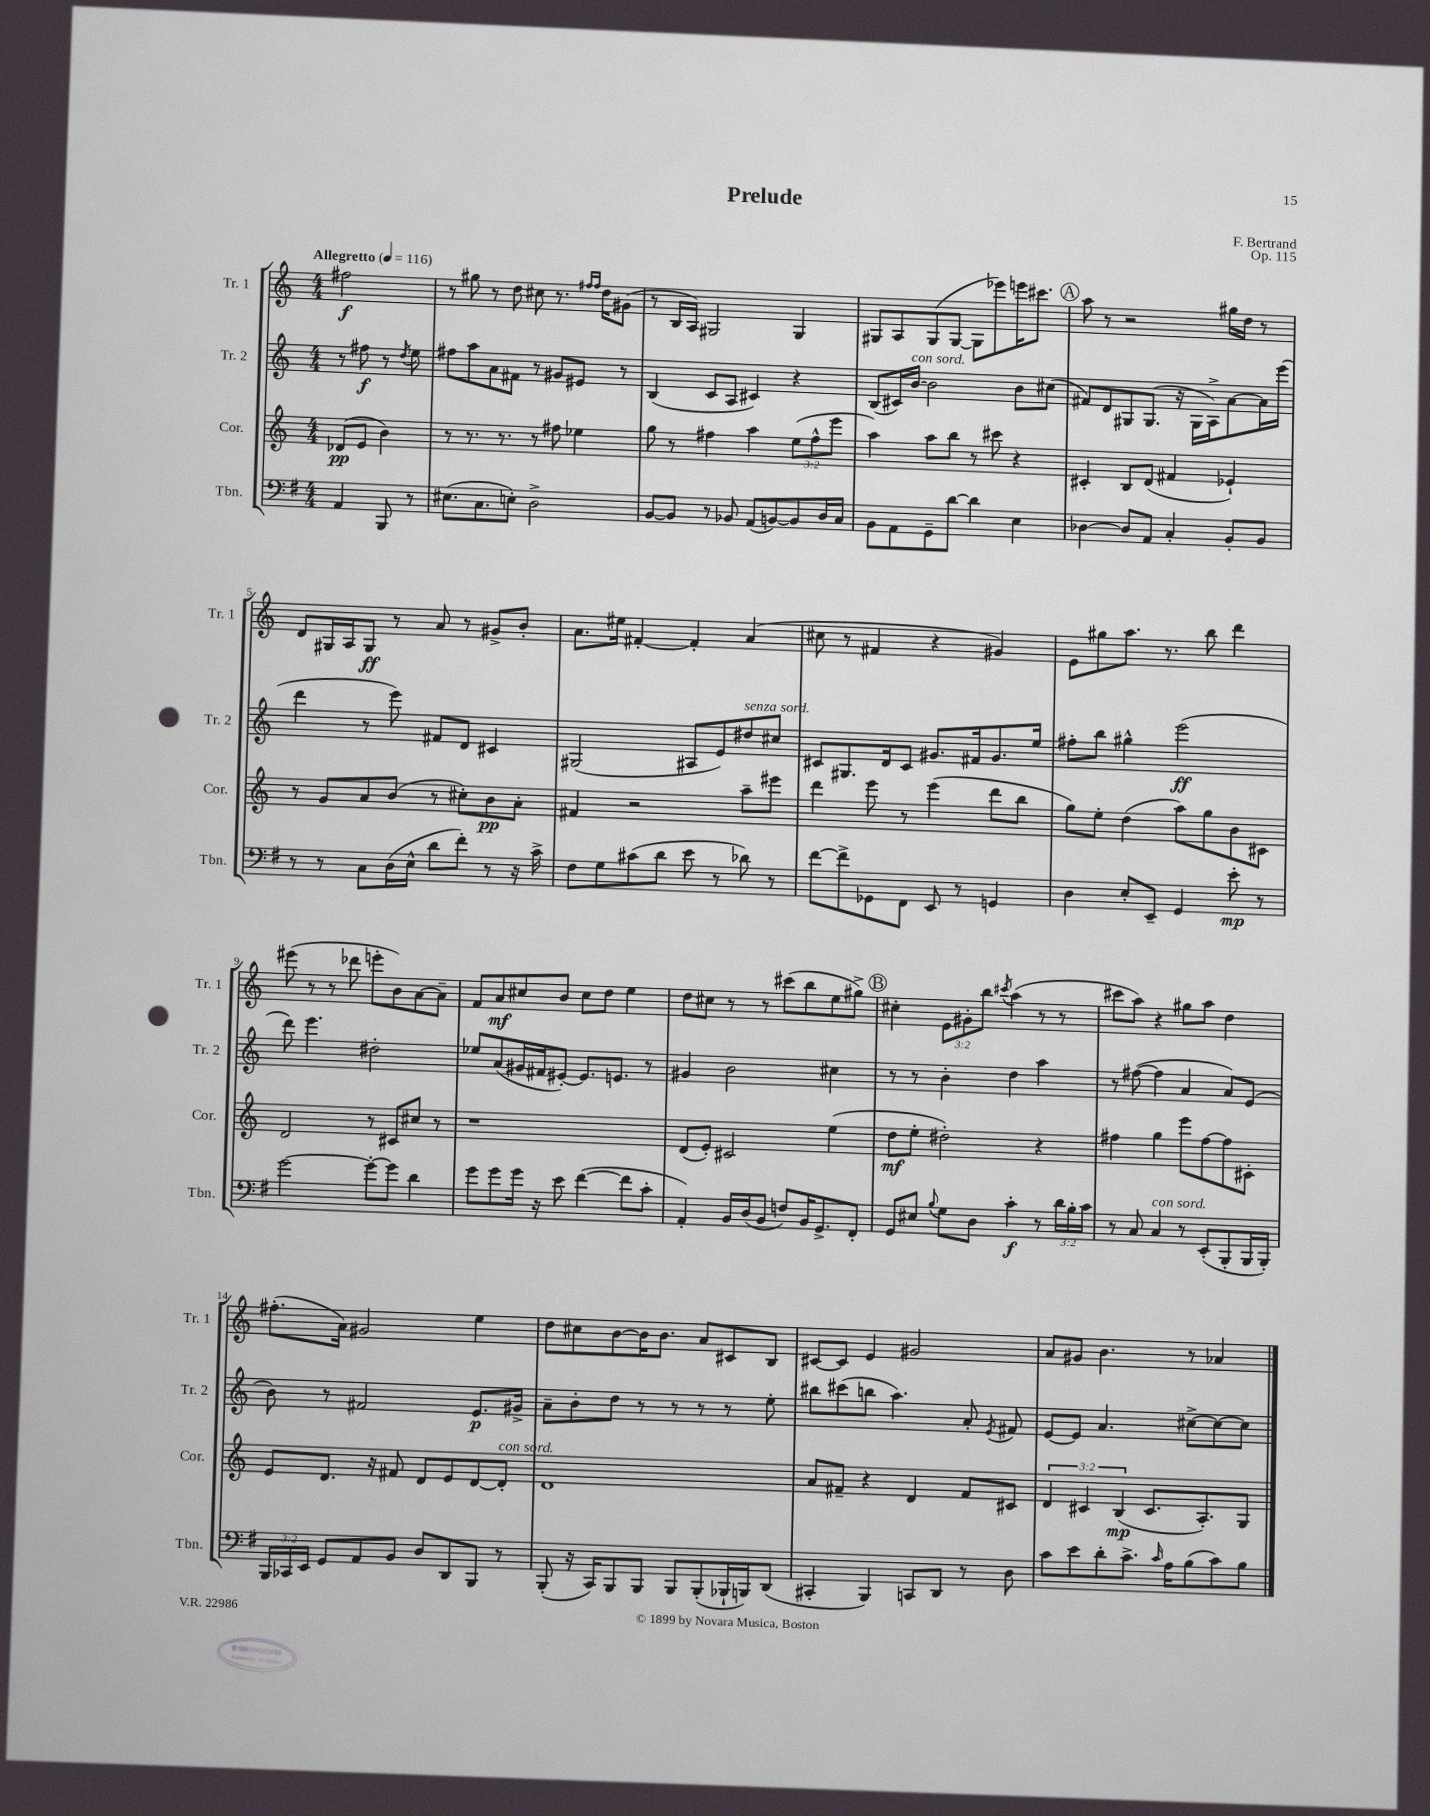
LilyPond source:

\header { title = "Prelude" composer = "F. Bertrand" opus = "Op. 115" }
<<
\new StaffGroup <<
\new Staff = "s0" \with { instrumentName = "Tr. 1" shortInstrumentName = "Tr. 1" } {
    \clef treble \key c \major \numericTimeSignature \time 4/4 \override Staff.TupletNumber.text = #tuplet-number::calc-fraction-text \partial 2 \tempo "Allegretto" 4 = 116
    \autoBeamOff fis''2\f |
    r8 gis''8 r8 d''8 cis''8 r8. \grace { fis''16[ fis''16] } d''16[ gis'8]( |
    r8 b16[ a16]) gis2 gis4 |
    gis8[ a8 gis8( gis8]~ gis8[ ees'''8) e'''16 cis'''8.] |
    \mark \markup { \circle "A" } a''8 r8 r2 gis''16[ d''16] r8 |
    d'8[ gis16 a16 gis8]\ff r8 a'8 r8 gis'8[-> b'8]-. |
    a'8.[ eis''16] fis'4~-. fis'4-. a'4( |
    cis''8 r8 fis'4 r4 gis'4) |
    e'8[ gis''8 a''8.] r8. b''8 d'''4 |
    eis'''8( r8 r8 des'''8 e'''8[-. b'8) a'8~ a'8]-- |
    f'8[ a'8\mf cis''8 b'8] cis''8[ d''8] e''4 |
    d''8[ cis''8] r8 r8 cis'''8[( b''8 e''8 gis''8]->) |
    \mark \markup { \circle "B" } cis''4-. \tuplet 3/2 { e'8[ gis'8-. b''8] } \acciaccatura { cis'''8 } a''4( r8 r8 |
    cis'''8[ a''8]) r4 gis''8[ a''8] d''4 |
    fis''8.[-.( a'16]) gis'2 e''4 |
    d''8[ cis''8 b'8~ b'16 b'8.] a'8[ cis'8 b8] |
    cis'8[~ cis'8] e'4 gis'2 |
    a'8[ gis'8] b'4. r8 aes'4 \bar "|." |
}
\new Staff = "s1" \with { instrumentName = "Tr. 2" shortInstrumentName = "Tr. 2" } {
    \clef treble \key c \major \numericTimeSignature \time 4/4 \partial 2
    \autoBeamOff r8 fis''8\f r8 \acciaccatura { d''8 } e''8 |
    fis''8[ a''8 a'8 fis'8] r8 gis'8[ eis'8] r8 |
    b4( c'8[ a8] cis'4) r4 |
    b8[( cis'16) b'16]~^\markup { \italic "con sord." } b'2 b'8[ cis''8]( |
    \mark \markup { \circle "A" } fis'8[) d'8 gis8 gis8.]( r16 gis16[ a16->) a'8~ a'16 e'''16]( |
    d'''4 r8 e'''8) fis'8[ d'8] cis'4 |
    gis2( ais8[ e'8) dis''8^\markup { \italic "senza sord." } cis''8] |
    cis'8[ gis8. d'16 cis'8] gis'8.[ fis'16 gis'8. e''16] |
    fis''8[-. b''8] gis''4-^ e'''2\ff( |
    d'''8) e'''4. dis''2-. |
    ees''8[ a'8( gis'16 fis'16 eis'8]~-.) eis'8.[ e'8.] r8 |
    gis'4 b'2 cis''4 |
    \mark \markup { \circle "B" } r8 r8 b'4-. d''4 a''4 |
    r8 fis''8~( fis''4 a'4 a'8[) e'8]( |
    b'8) r8 fis'2 e'8.[\p gis'16]-> |
    a'8[-- b'8-. d''8] r8 r8 r8 r8 e''8-. |
    bis''8[ cis'''8( b''8] a''4.) a'8-. \acciaccatura { e'8 } fis'8 |
    e'8[~ e'8] a'4. cis''8[~-> cis''8~ cis''8] \bar "|." |
}
\new Staff = "s2" \with { instrumentName = "Cor." shortInstrumentName = "Cor." } {
    \clef treble \key c \major \numericTimeSignature \time 4/4 \override Staff.TupletNumber.text = #tuplet-number::calc-fraction-text \partial 2
    \autoBeamOff des'8[\pp( e'8] b'4) |
    r8 r8. r8. r8 fis''8 ees''4 |
    g''8 r8 fis''4 a''4 \tuplet 3/2 { e''8[( fis''8-^ e'''8] } |
    a''4) a''8[ b''8] r8 cis'''8 r4 |
    \mark \markup { \circle "A" } cis'4-. b8[ d'8]( fis'4 ees'4-!) |
    r8 g'8[ a'8 b'8]( r8 cis''8[-.) b'8\pp a'8]-. |
    fis'4 r2 a''8[-- eis'''8] |
    d'''4 e'''8 r8 e'''4( d'''8[ b''8] |
    g''8[) e''8]-. d''4( a''8[) g''8 b'8 cis'8] |
    d'2 r8 cis'8[ cis''8] r8 |
    r1 |
    d'8[( e'8]-.) cis'2 e''4( |
    \mark \markup { \circle "B" } d''8[\mf e''8]-. dis''2-.) r4 |
    fis''4 g''4 e'''8[ fis''8~ fis''8 cis'8]-. |
    e'8[ d'8.] r16 fis'8 d'8[ e'8 d'8~ d'8]-.^\markup { \italic "con sord." } |
    d'1 |
    a'8[ fis'8]-- r4 d'4 fis'8[ cis'8] |
    \tuplet 3/2 { d'4 cis'4 b4\mp( } cis'8.[ a8.-.) g8] \bar "|." |
}
\new Staff = "s3" \with { instrumentName = "Tbn." shortInstrumentName = "Tbn." } {
    \clef bass \key g \major \numericTimeSignature \time 4/4 \override Staff.TupletNumber.text = #tuplet-number::calc-fraction-text \partial 2
    \autoBeamOff a,4 b,,8 r8 |
    eis8.[( c8. e8]-.) d2-> |
    b,8[~ b,8] r8 bes,8 a,8[( b,8~) b,8 d16 c16] |
    b,8[ a,8 g,8-- d'8]~ d'4 e4 |
    \mark \markup { \circle "A" } des4~ des8[ a,8] c4-. b,8[-. b,8] |
    r8 r8 c8[ d16( e16]-^ d'8[ fis'8]-.) r8 r16 c'16-> |
    fis8[ g8 cis'8( d'8] e'8 r8 des'8) r8 |
    fis'8[~ fis'8-> ges,8 fis,8] e,8 r8 g,4 |
    d4 e8[-. e,8]-- g,4 e'8-.\mp r8 |
    g'2~ g'8[~-. g'8] d'4 |
    g'8[ g'8 g'16] r16 e'8 fis'4~( fis'8[ c'8]-. |
    a,4-.) b,16[ d16( b,8] f8[) b,16 g,8.-> fis,8]-. |
    \mark \markup { \circle "B" } g,8[ eis8] \appoggiatura { b8 } g8[ d8] c'4-.\f r8 \tuplet 3/2 { d'16[ b16-. c'16] } |
    r8 c8 c4^\markup { \italic "con sord." } r8 e,8[-.( b,,8-. b,,16 b,,16]-.) |
    \tuplet 3/2 { b,,16[ ces,16 e,16] } g,8[ a,8 b,8] d8[ d,8 b,,8] r8 |
    b,,8-.( r16 c,16[) b,,8 b,,8] b,,8[ b,,8-.( bes,,16-! b,,16) d,8]( |
    cis,4-. b,,4) c,8[ d,8] r8 d8 |
    c'8[ e'8 d'8-. c'8.]-> \grace { c'16 } a16[ b8( c'8) b8] \bar "|." |
}
>>
>>
